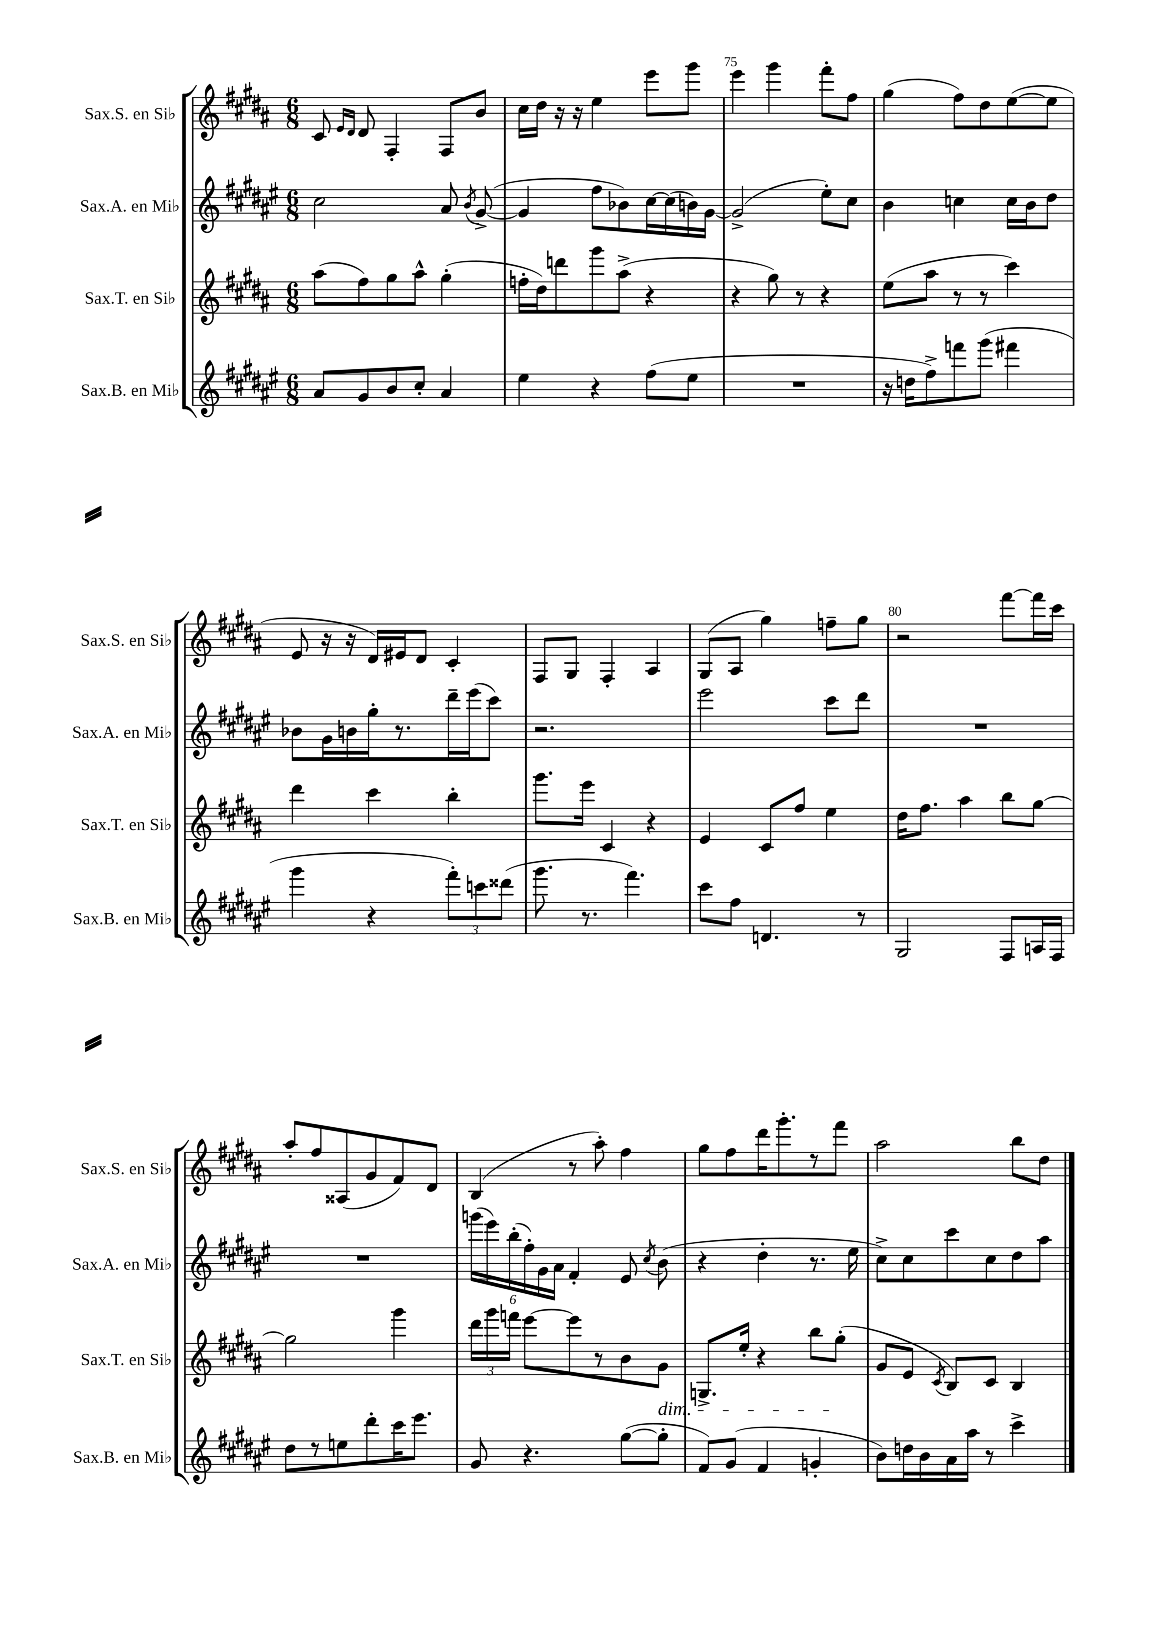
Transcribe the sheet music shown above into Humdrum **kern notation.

**kern	**kern	**kern	**kern
*staff4	*staff3	*staff2	*staff1
*clefG2	*clefG2	*clefG2	*clefG2
*k[f#c#g#d#a#e#]	*k[f#c#g#d#a#]	*k[f#c#g#d#a#e#]	*k[f#c#g#d#a#]
*M6/8	*M6/8	*M6/8	*M6/8
8a#	(8aa#	2cc#	8c#
.	.	.	16qqe
.	.	.	16qqd#
8g#	8ff#)	.	8d#
8b	8gg#	.	4F#'
8cc#'	8aa#^^	.	.
4a#	(4gg#'	8a#	8F#
.	.	8qb	.
.	.	([8g#^	8b
=	=	=	=
4ee#	16ff'	4g#]	16cc#
.	16dd#)	.	16dd#
.	8ddd	.	16r
.	.	.	16r
4r	8ggg#	8ff#	4ee
.	(8aa#^	8b-)	.
(8ff#	4r	[16cc#	8eee
.	.	(16cc#]	.
8ee#	.	16b)	8ggg#
.	.	[16g#	.
=	=	=	=
2.r	4r	(2g#^]	4eee
.	8gg#)	.	4ggg#
.	8r	.	.
.	4r	8ee#')	8fff#'
.	.	8cc#	8ff#
=	=	=	=
16r	(8ee	4b	(4gg#
16dd	.	.	.
8ff#^)	8aa#	.	.
8fff	8r	4cc	8ff#)
(8ggg#	8r	.	8dd#
4fff#	4ccc#)	16cc	([8ee
.	.	16b	.
.	.	8dd#	8ee]
=	=	=	=
4ggg#	4ddd#	8b-	8e
.	.	16g#	16r
.	.	16b	16r
4r	4ccc#	16gg#'	16d#)
.	.	8.r	16e#
.	.	.	8d#
12fff#')	4bb'	16ddd#~	4c#'
.	.	(16eee#	.
12ccc	.	.	.
.	.	8ccc#)	.
(12ddd##	.	.	.
=	=	=	=
8.ggg#	8.ggg#	2.r	8F#
.	.	.	8G#
8.r	16eee	.	.
.	4c#	.	4F#'
4.fff#)	.	.	.
.	4r	.	4A#
=	=	=	=
8ccc#	4e	2eee#	(8G#
8ff#	.	.	8A#
4.d	8c#	.	4gg#)
.	8ff#	.	.
.	4ee	8ccc#	8ff~
8r	.	8ddd#	8gg#
=	=	=	=
2G#	16dd#	2.r	2r
.	8.ff#	.	.
.	4aa#	.	.
8F#	8bb	.	[8fff#
16A	[8gg#	.	16fff#]
16F#	.	.	16ccc#
=	=	=	=
8dd#	2gg#]	2.r	8aa#'
8r	.	.	8ff#
8ee	.	.	(8A##
8ddd#'	.	.	8g#
16ccc#	4ggg#	.	8f#)
8.eee#	.	.	.
.	.	.	8d#
=	=	=	=
8g#	24ddd#	(24ggg	(4B
.	24ggg#	24eee#)	.
.	24fff	(24bb'	.
4.r	[8eee	24ff#')	.
.	.	24g#	.
.	.	24a#	.
.	8eee]	4f#'	8r
.	8r	.	8aa#')
([8gg#	8b	8e#	4ff#
.	.	8qcc#	.
8gg#']	8g#	(8b	.
=	=	=	=
8f#)	8.G^	4r	8gg#
(8g#	.	.	8ff#
.	16ee'	.	.
4f#	4r	4dd#'	16ddd#
.	.	.	8.ggg#'
4g'	8bb	8.r	8r
.	(8gg#'	.	8fff#
.	.	16ee#	.
=	=	=	=
8b)	8g#	8cc#^)	2aa#
16dd	8e	8cc#	.
16b	.	.	.
.	8qc#	.	.
16a#	8B)	8ccc#	.
16aa#	.	.	.
8r	8c#	8cc#	.
4ccc#^	4B	8dd#	8bb
.	.	8aa#	8dd#
==	==	==	==
*-	*-	*-	*-
